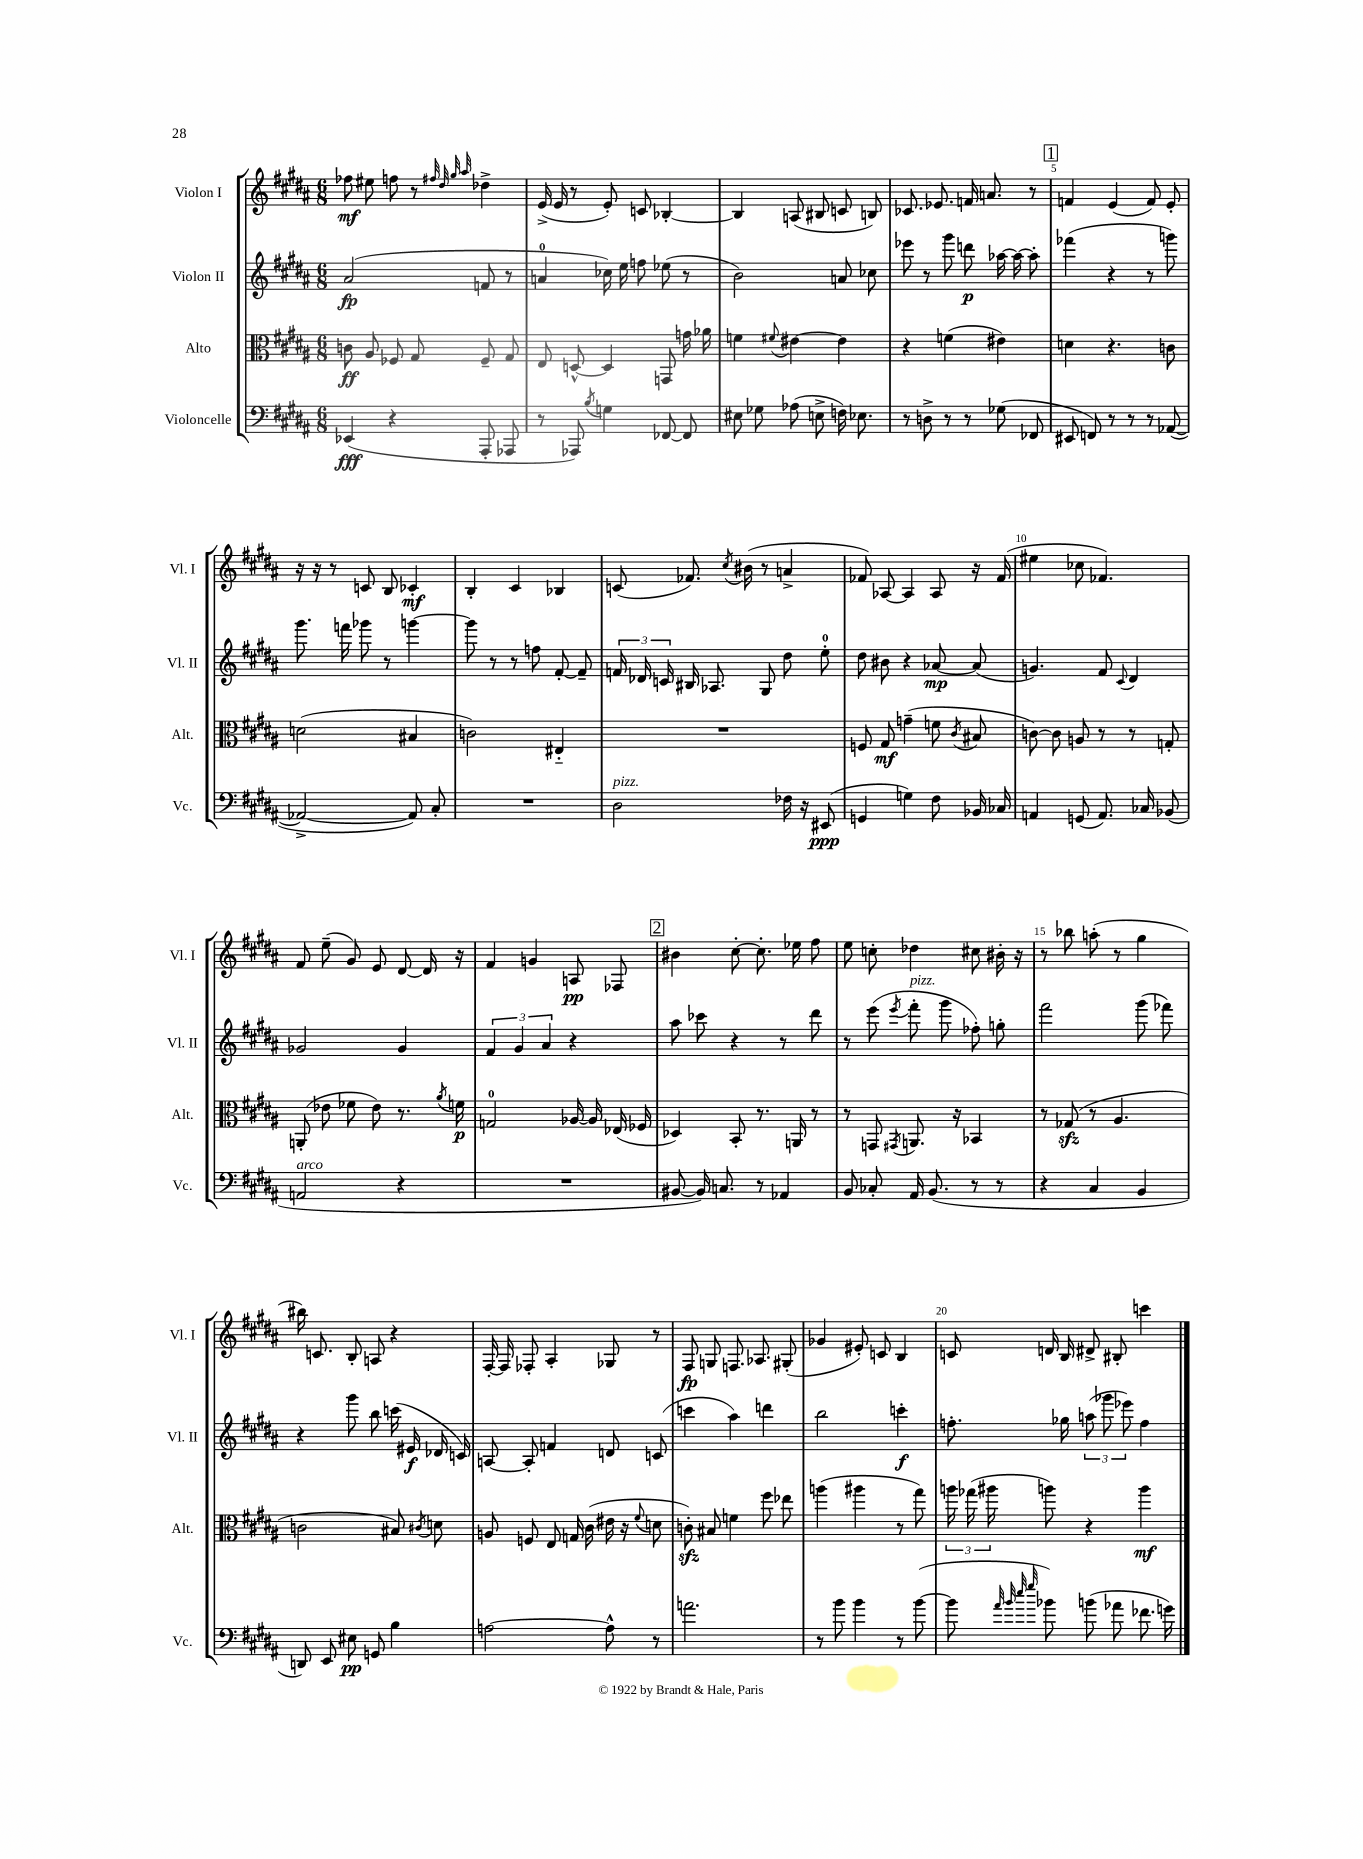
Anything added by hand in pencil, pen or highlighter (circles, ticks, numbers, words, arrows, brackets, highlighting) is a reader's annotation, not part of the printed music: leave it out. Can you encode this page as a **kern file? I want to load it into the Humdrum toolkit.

**kern	**dynam	**kern	**dynam	**kern	**dynam	**kern	**dynam
*part4	*part4	*part3	*part3	*part2	*part2	*part1	*part1
*staff4	*staff4	*staff3	*staff3	*staff2	*staff2	*staff1	*staff1
*I"Violoncelle	*	*I"Alto	*	*I"Violon II	*	*I"Violon I	*
*I'Vc.	*	*I'Alt.	*	*I'Vl. II	*	*I'Vl. I	*
*clefF4	*	*clefC3	*	*clefG2	*	*clefG2	*
*k[f#c#g#d#a#]	*	*k[f#c#g#d#a#]	*	*k[f#c#g#d#a#]	*	*k[f#c#g#d#a#]	*
*M6/8	*	*M6/8	*	*M6/8	*	*M6/8	*
=1	=1	=1	=1	=1	=1	=1	=1
(4EE-X/	fff	8cn\	ff	(2a#/	fp	8ff-X\	mf
.	.	8A#/	.	.	.	8ee#X\	.
4r	.	8F-X/	.	.	.	8ffn\	.
.	.	8G#/	.	.	.	8r	.
.	.	.	.	.	.	32qqff#X/	.
.	.	.	.	.	.	32qqdd#/	.
.	.	.	.	.	.	32qqgg#/	.
.	.	.	.	.	.	32qqaa#/	.
8AAA#'/	.	8F-~/	.	8fn/	.	4dd-X^\	.
8AAA-X/	.	8G#/	.	8r	.	.	.
=2	=2	=2	=2	=2	=2	=2	=2
8r	.	8E/	.	4an/	.	(16e^/	.
.	.	.	.	.	.	16e/	.
8AAA-X/)	.	[8Dn^^/	.	.	.	8r	.
8qB/	.	.	.	.	.	.	.
4Gn\	.	4D/]	.	16cc-X\)	.	8e'/)	.
.	.	.	.	16ee\	.	.	.
.	.	.	.	8ffn\	.	8cn/	.
[8FF-X/	.	8GGn/	.	(8ee-X\	.	[4B-X'/	.
8FF-/]	.	16gn\	.	8r	.	.	.
.	.	16a-X\	.	.	.	.	.
=3	=3	=3	=3	=3	=3	=3	=3
8E#X\	.	4fn\	.	2b\)	.	4B-/]	.
8G-X\	.	.	.	.	.	.	.
.	.	8qqf#X/	.	.	.	.	.
(8A-X\	.	[4e#X\	.	.	.	(8An/	.
8En^\	.	.	.	.	.	8B#X/	.
16Fn\)	.	4e#\]	.	8an/	.	8cn/	.
8.E-X\	.	.	.	.	.	.	.
.	.	.	.	8cc-X\	.	8Bn/)	.
=4	=4	=4	=4	=4	=4	=4	=4
8r	.	4r	.	8eee-X\	.	8.c-X/	.
8Dn^\	.	.	.	8r	.	.	.
.	.	.	.	.	.	8.e-X/	.
8r	.	(4fn\	.	8ggg#\	.	.	.
8r	.	.	.	8dddn\	p	16fn/	.
.	.	.	.	.	.	8.an/	.
(8G-X\	.	4e#X\)	.	[16aa-X\	.	.	.
.	.	.	.	16aa-\_	.	.	.
8FF-X/	.	.	.	8aa-'\]	.	8r	.
!!LO:REH:place=s1:t=1
=5	=5	=5	=5	=5	=5	=5	=5
8EE#X/	.	4dn\	.	(4fff-X\	.	4fn/	.
8FFn/)	.	.	.	.	.	.	.
8r	.	4.r	.	4r	.	(4e/	.
8r	.	.	.	.	.	.	.
8r	.	.	.	8r	.	8f/)	.
([8AA-X/	.	8cn\	.	8gggn\)	.	8e'/	.
!!LO:LB:g=z
=6	=6	=6	=6	=6	=6	=6	=6
2AA-X^/_	.	(2dn\	.	8.ggg#\	.	16r	.
.	.	.	.	.	.	16r	.
.	.	.	.	.	.	8r	.
.	.	.	.	16fffn\	.	.	.
.	.	.	.	8ggg-X\	.	8cn/	.
.	.	.	.	8r	.	8B/	.
8AA-/])	.	4B#X/	.	[4gggn\	.	4c-X'/	mf
8C#'/	.	.	.	.	.	.	.
=7	=7	=7	=7	=7	=7	=7	=7
2.r	.	2cn\)	.	8ggg\]	.	4B'/	.
.	.	.	.	8r	.	.	.
.	.	.	.	8r	.	4c#/	.
.	.	.	.	8ffn\	.	.	.
.	.	4E#X/	.	[8f#'/	.	4B-X/	.
.	.	.	.	8f#~/]	.	.	.
=8	=8	=8	=8	=8	=8	=8	=8
!LO:TX:a:i:t=pizz.	!	!	!	!	!	!	!
2D#\	.	2.r	.	24fn/	.	(8cn/	.
.	.	.	.	24d-X/	.	.	.
.	.	.	.	24cn/	.	.	.
.	.	.	.	16B#X/	.	8.f-X/)	.
.	.	.	.	8.A-X/	.	.	.
.	.	.	.	.	.	8qcc#/	.
.	.	.	.	.	.	(16b#X\	.
.	.	.	.	8G#/	.	8r	.
16F-X\	.	.	.	8dd#\	.	4an^/	.
16r	.	.	.	.	.	.	.
(8EE#X/	ppp	.	.	8ee'\	.	.	.
=9	=9	=9	=9	=9	=9	=9	=9
4GGn/	.	8Fn/	.	8dd#\	.	8f-X/)	.
.	.	8G#/	mf	8b#X\	.	[8A-X/	.
4Gn\)	.	(4gn~\	.	4r	.	4A-/]	.
8F#\	.	8fn\	.	[8a-X/	mp	8A-/	.
.	.	8qc#/	.	.	.	.	.
16BB-X/	.	8B#X/	.	(8a-/]	.	16r	.
16C-X/	.	.	.	.	.	(16f-/	.
=10	=10	=10	=10	=10	=10	=10	=10
4AAn/	.	[8cn\)	.	4.gn/)	.	4ee#X\	.
.	.	8c\]	.	.	.	.	.
(8GGn/	.	8An/	.	.	.	8cc-X\	.
8.AA/)	.	8r	.	8f#/	.	4.f-X/)	.
.	.	.	.	8qqc#/	.	.	.
.	.	8r	.	4d#/	.	.	.
16C-X/	.	.	.	.	.	.	.
(8BB-X/	.	8Gn'/	.	.	.	.	.
!!LO:LB:g=z
=11	=11	=11	=11	=11	=11	=11	=11
!LO:TX:a:i:t=arco	!	!	!	!	!	!	!
2AAn/	.	(8AAn'/	.	2g-X/	.	8f#/	.
.	.	8e-X\	.	.	.	(8ee~\	.
.	.	8f-X\	.	.	.	8g#/)	.
.	.	8e-\)	.	.	.	8e/	.
4r	.	8.r	.	4g-/	.	[8d#/	.
.	.	.	.	.	.	16d#/]	.
.	.	8qa#/	.	.	.	.	.
.	.	16fn\	p	.	.	16r	.
=12	=12	=12	=12	=12	=12	=12	=12
2.r	.	2Gn/	.	6f#/	.	4f#/	.
.	.	.	.	6g#/	.	.	.
.	.	.	.	.	.	4gn/	.
.	.	.	.	6a#/	.	.	.
.	.	[16A-X/	.	4r	.	8An/	pp
.	.	16A-/]	.	.	.	.	.
.	.	(16E-X/	.	.	.	8F-X/	.
.	.	16F-X/	.	.	.	.	.
!!LO:REH:place=s1:t=2
=13	=13	=13	=13	=13	=13	=13	=13
[8BB#X/	.	4D-X/)	.	8aa#\	.	4b#X\	.
16BB#/])	.	.	.	8ccc-X\	.	.	.
8.Cn/	.	.	.	.	.	.	.
.	.	8BB'/	.	4r	.	[8cc#'\	.
8r	.	8.r	.	.	.	8.cc#'\]	.
4AA-X/	.	.	.	8r	.	.	.
.	.	16AAn/	.	.	.	16ee-X\	.
.	.	8r	.	8ddd#\	.	8ff#\	.
=14	=14	=14	=14	=14	=14	=14	=14
8BB/	.	8r	.	8r	.	8ee\	.
8C-X'/	.	8GGn/	.	(8eee\	.	8ccn'\	.
.	.	8qGG#X/	.	8qeee/	.	.	.
!	!	!	!	!LO:TX:a:i:t=pizz.	!	!	!
16AA#/	.	8.AAn/	.	8fff#'\	.	4dd-X\	.
(8.BB/	.	.	.	.	.	.	.
.	.	.	.	8ggg#\	.	.	.
.	.	16r	.	.	.	.	.
8r	.	4BB-X/	.	8ff-X'\)	.	8cc#X\	.
8r	.	.	.	8ggn'\	.	16b#X'\	.
.	.	.	.	.	.	16r	.
=15	=15	=15	=15	=15	=15	=15	=15
4r	.	8r	.	2fff#\	.	8r	.
.	.	(8G-Xzz/	.	.	.	8bb-X\	.
4C#/	.	8r	.	.	.	(8aan'\	.
.	.	4.A#/	.	.	.	8r	.
4BB/	.	.	.	(8ggg#\	.	4gg#\	.
.	.	.	.	8fff-X\)	.	.	.
!!LO:LB:g=z
=16	=16	=16	=16	=16	=16	=16	=16
8DDn/)	.	2cn\	.	4r	.	16bb#X\)	.
.	.	.	.	.	.	8.cn/	.
8EE/	.	.	.	.	.	.	.
8E#X\	pp	.	.	8ggg#\	.	8B'/	.
8GGn/	.	.	.	8bb\	.	8An/	.
4B\	.	8B#X/)	.	(16cccn\	.	4r	.
.	.	.	.	16e#X/	f	.	.
.	.	8qc#X/	.	.	.	.	.
.	.	8dn\	.	16d-X/	.	.	.
.	.	.	.	16cn/)	.	.	.
=17	=17	=17	=17	=17	=17	=17	=17
[2An\	.	8An/	.	[8An/	.	[16F#'/	.
.	.	.	.	.	.	16F#/]	.
.	.	8Fn/	.	8A'/]	.	8F-X'/	.
.	.	8E/	.	4fn/	.	4A#'/	.
.	.	16Gn/	.	.	.	.	.
.	.	(16c#\	.	.	.	.	.
8A^^\]	.	16e#X\	.	8dn/	.	8G-X/	.
.	.	16r	.	.	.	.	.
.	.	8qqf#/	.	.	.	.	.
8r	.	8dn\	.	(8cn/	.	8r	.
=18	=18	=18	=18	=18	=18	=18	=18
2.an\	.	8cnzz'\)	.	4cccn\	.	8F#/	fp
.	.	8B#X/	.	.	.	8Gn/	.
.	.	4fn\	.	4aa#\)	.	8.Fn/	.
.	.	.	.	.	.	8.A-X/	.
.	.	8ff#\	.	4dddn\	.	.	.
.	.	8ee-X\	.	.	.	(8G#X'/	.
=19	=19	=19	=19	=19	=19	=19	=19
8r	.	(4aan\	.	2bb\	.	4g-X/	.
8b\	.	.	.	.	.	.	.
4b\	.	4aa#X\	.	.	.	8e#X'/)	.
.	.	.	.	.	.	8cn/	.
8r	.	8r	.	4cccn'\	f	4B/	.
([8b\	.	8gg#\)	.	.	.	.	.
=20	=20	=20	=20	=20	=20	=20	=20
8b\]	.	24aan\	.	8.ffn'\	.	8cn/	.
.	.	(24gg-X\	.	.	.	.	.
.	.	24aa#X\	.	.	.	.	.
32qqa#/	.	.	.	.	.	.	.
32qqb/	.	.	.	.	.	.	.
32qqee/	.	.	.	.	.	.	.
32qqgg#/	.	.	.	.	.	.	.
8b-X\)	.	8aan\)	.	.	.	16dn/	.
.	.	.	.	16gg-X\	.	16B/	.
(8bn\	.	4r	.	(12aan\	.	8d#X^/	.
.	.	.	.	12ggg-X\	.	.	.
8a-X\	.	.	.	.	.	8B#X'/	.
.	.	.	.	12eee-X\)	.	.	.
8.f-X\	.	4aa\	mf	4ff\	.	4cccn\	.
16gn\)	.	.	.	.	.	.	.
==	==	==	==	==	==	==	==
*-	*-	*-	*-	*-	*-	*-	*-
